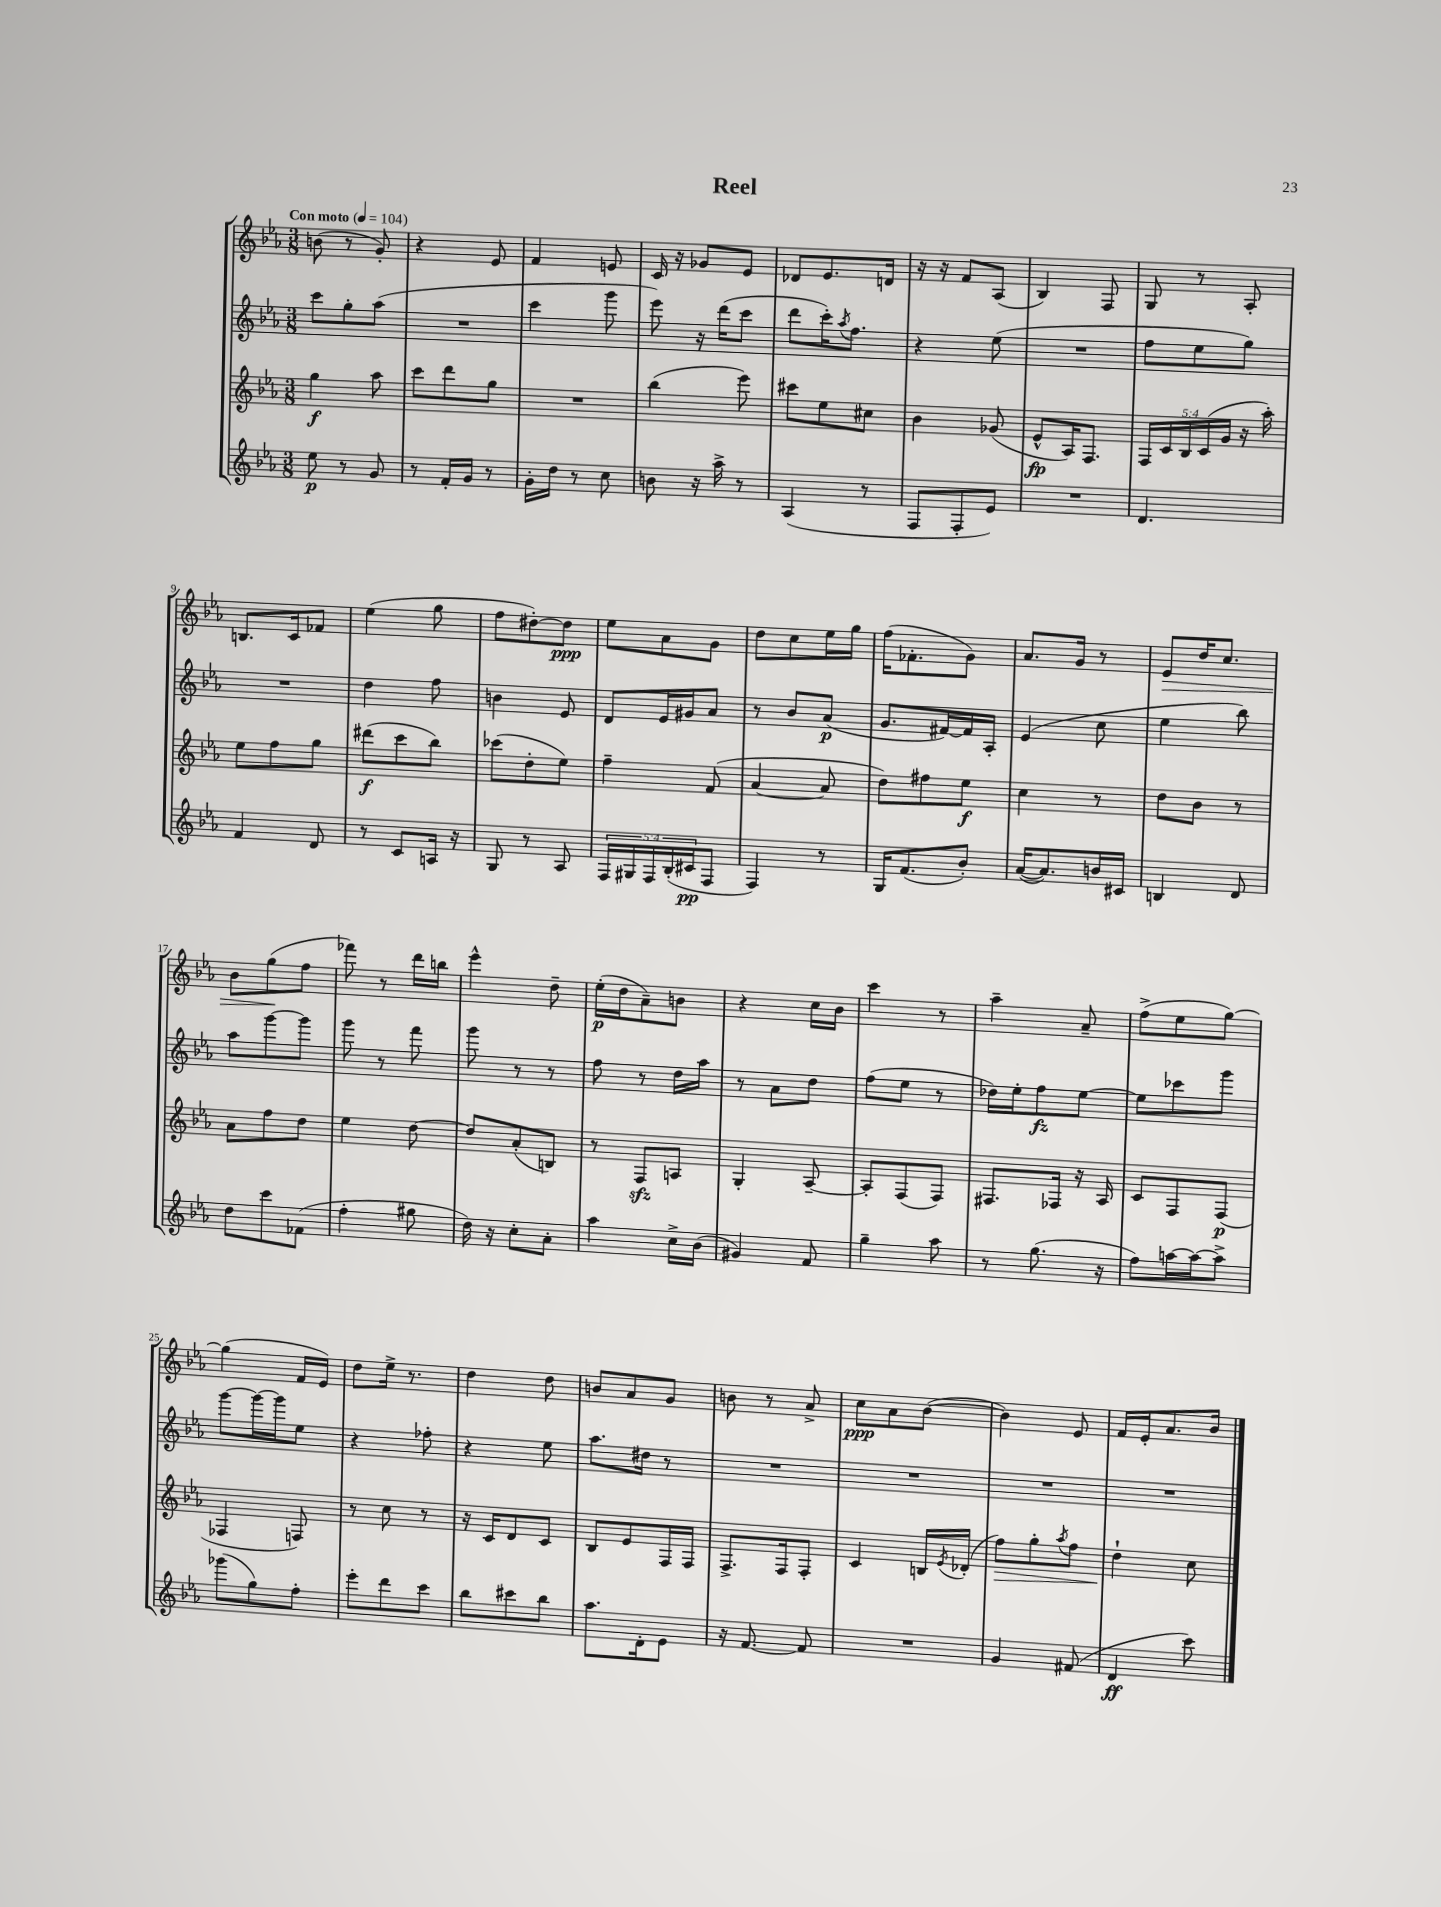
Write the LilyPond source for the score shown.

\header { title = "Reel" }
<<
\new StaffGroup <<
\new Staff = "s0" {
    \clef treble \key ees \major \numericTimeSignature \time 3/8 \tempo "Con moto" 4 = 104
    b'8( r8 g'8-.) |
    r4 ees'8 |
    f'4 e'8 |
    c'16 r16 ges'8 ees'8 |
    des'8 ees'8. d'16 |
    r16 r16 f'8 aes8( |
    bes4) f8 |
    g8 r8 aes8-. |
    b8. c'16 fes'8 |
    ees''4( g''8 |
    f''8 dis''8~-.) dis''8\ppp |
    ees''8 aes'8 g'8 |
    d''8 c''8 ees''16 g''16 |
    f''16( fes'8.-. g'8) |
    aes'8. g'16 r8 |
    ees'8\> d''16 c''8. |
    bes'8 g''8\!( f''8 |
    fes'''8) r8 d'''16 b''16 |
    ees'''4-^ d''8-- |
    ees''16-.\p( d''16 aes'8--) b'8 |
    r4 c''16 bes'16 |
    c'''4 r8 |
    aes''4-- aes'8-- |
    f''8->( ees''8 g''8~) |
    g''4( f'16 ees'16) |
    d''8 ees''16-> r8. |
    d''4 d''8 |
    b'8 aes'8 g'8 |
    b'8 r8 aes'8-> |
    c''8\ppp aes'8 bes'8~( |
    bes'4) ees'8 |
    f'16 ees'16-. aes'8. bes'16 \bar "|." |
}
\new Staff = "s1" {
    \clef treble \key ees \major \numericTimeSignature \time 3/8
    c'''8 g''8-. aes''8( |
    R4. |
    c'''4 g'''8 |
    ees'''8) r16 d'''16( c'''8 |
    d'''8 c'''16-.) \acciaccatura { aes''8 } f''8. |
    r4 ees''8( |
    R4. |
    f''8 ees''8 g''8) |
    R4. |
    d''4 f''8 |
    b'4 ees'8 |
    d'8 ees'16 gis'16 aes'8 |
    r8 bes'8 aes'8\p( |
    g'8. fis'16~) fis'16 aes16-. |
    ees'4( c''8 |
    ees''4 bes''8) |
    aes''8 g'''8~ g'''8 |
    g'''8 r8 f'''8 |
    g'''8 r8 r8 |
    f''8 r8 d''16 aes''16 |
    r8 aes'8 d''8 |
    f''8( ees''8 r8 |
    des''16) ees''16-. f''8\fz ees''8~ |
    ees''8 ces'''8 g'''8 |
    g'''8~ g'''16~ g'''16 ees''8 |
    r4 fes''8-. |
    r4 ees''8 |
    aes''8. dis''16 r8 |
    R4. |
    R4. |
    R4. |
    R4. \bar "|." |
}
\new Staff = "s2" {
    \clef treble \key ees \major \numericTimeSignature \time 3/8 \override Staff.TupletNumber.text = #tuplet-number::calc-fraction-text
    g''4\f aes''8 |
    c'''8 d'''8 g''8 |
    R4. |
    bes''4( ees'''8) |
    cis'''8 ees''8 cis''8 |
    bes'4 ges'8( |
    ees'8-^\fp aes16) f8. |
    \tuplet 5/4 { f16 c'16 bes16 c'16( g'16 } r16 aes''16-.) |
    ees''8 f''8 g''8 |
    dis'''8\f( c'''8 bes''8) |
    ces'''8( d''8-. ees''8) |
    f''4-- f'8( |
    aes'4~ aes'8 |
    d''8) fis''8 ees''8\f |
    c''4 r8 |
    d''8 bes'8 r8 |
    aes'8 f''8 d''8 |
    ees''4 d''8~ |
    d''8 aes'8-.( b8) |
    r8 f8\sfz a8 |
    g4-. aes8~-- |
    aes8-. f8( f8) |
    fis8. fes16 r16 aes16 |
    c'8 f8 f8\p( |
    fes4 f8) |
    r8 c''8 r8 |
    r16 c'16 d'8 c'8 |
    bes8 ees'8 f16 f16 |
    f8.-> f16 f8-. |
    c'4 b16 \acciaccatura { ees'8 } des'16-.( |
    f''8\>) g''8-. \acciaccatura { aes''8 } f''8 |
    d''4-!\! c''8 \bar "|." |
}
\new Staff = "s3" {
    \clef treble \key ees \major \numericTimeSignature \time 3/8 \override Staff.TupletNumber.text = #tuplet-number::calc-fraction-text
    ees''8\p r8 g'8 |
    r8 f'16-. g'16 r8 |
    g'16-. d''16 r8 c''8 |
    b'8 r16 aes''16-> r8 |
    aes4( r8 |
    f8 f8-. ees'8) |
    R4. |
    d'4. |
    f'4 d'8 |
    r8 c'8 a16 r16 |
    g8 r8 aes8 |
    \tuplet 5/4 { f16 gis16 f16 bes16-.( cis'16\pp } f8 |
    f4) r8 |
    g16 f'8.( bes'8-.) |
    aes'16~( aes'8.) b'16 cis'16 |
    b4 d'8 |
    d''8 c'''8 fes'8( |
    f''4-. gis''8 |
    d''16) r16 c''8-. aes'8-. |
    aes''4 c''16-> bes'16( |
    gis'4) f'8 |
    g''4-- aes''8 |
    r8 g''8.( r16 |
    f''8) a''16~ a''16~ a''8-> |
    ges'''8( g''8) f''8-. |
    ees'''8-. d'''8 c'''8 |
    bes''8 cis'''8 bes''8 |
    aes''8. d'16-. ees'8 |
    r16 f'8.~ f'8 |
    R4. |
    g'4 fis'8( |
    d'4\ff c'''8) \bar "|." |
}
>>
>>
